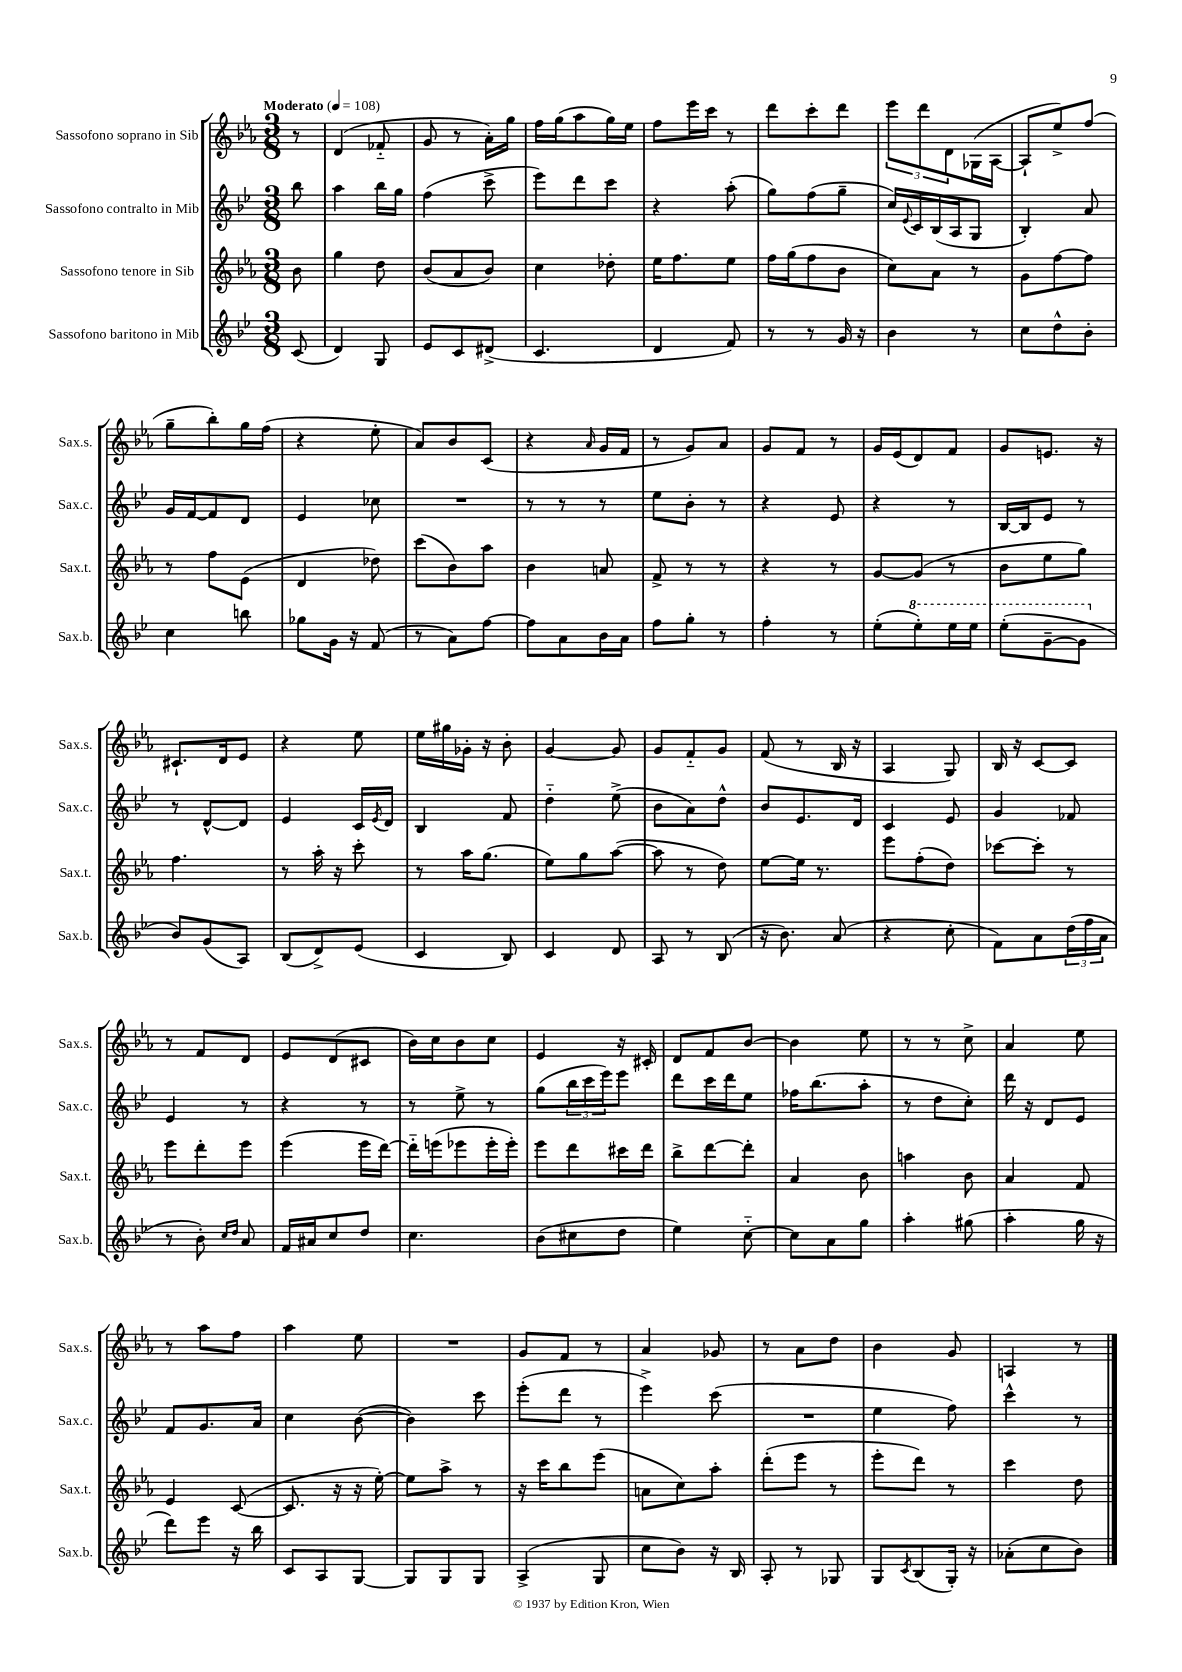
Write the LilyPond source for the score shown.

<<
\new StaffGroup <<
\new Staff = "s0" \with { instrumentName = "Sassofono soprano in Sib" shortInstrumentName = "Sax.s." } {
    \clef treble \key ees \major \numericTimeSignature \time 3/8 \partial 8 \tempo "Moderato" 4 = 108
    r8 |
    d'4( fes'8-_ |
    g'8 r8 aes'16-.) g''16 |
    f''16 g''16( aes''8 g''16) ees''16 |
    f''8 ees'''16 c'''16 r8 |
    d'''8 c'''8-. d'''8 |
    \tuplet 3/2 { ees'''8 d'''8 d'8 } ges16( aes16~ |
    aes8-! ees''8->) f''8( |
    g''8-- bes''8-.) g''16 f''16( |
    r4 ees''8-. |
    aes'8) bes'8 c'8( |
    r4 \grace { aes'16 } g'16 f'16 |
    r8 g'8) aes'8 |
    g'8 f'8 r8 |
    g'16 ees'16( d'8) f'8 |
    g'8 e'8. r16 |
    cis'8.-! d'16 ees'8 |
    r4 ees''8 |
    ees''16 gis''16 ges'16-. r16 bes'8-. |
    g'4~ g'8 |
    g'8 f'8-_ g'8 |
    f'8( r8 bes16 r16 |
    aes4 g8) |
    bes16 r16 c'8~ c'8 |
    r8 f'8 d'8 |
    ees'8 d'8( cis'8 |
    bes'16) c''16 bes'8 c''8 |
    ees'4 r16 cis'16-. |
    d'8 f'8 bes'8~ |
    bes'4 ees''8 |
    r8 r8 c''8-> |
    aes'4 ees''8 |
    r8 aes''8 f''8 |
    aes''4 ees''8 |
    R4. |
    g'8 f'8 r8 |
    aes'4 ges'8 |
    r8 aes'8 d''8 |
    bes'4 g'8 |
    a4 r8 \bar "|." |
}
\new Staff = "s1" \with { instrumentName = "Sassofono contralto in Mib" shortInstrumentName = "Sax.c." } {
    \clef treble \key bes \major \numericTimeSignature \time 3/8 \partial 8
    bes''8 |
    a''4 bes''16 g''16 |
    f''4( c'''8-> |
    ees'''8) d'''8 c'''8 |
    r4 a''8-.( |
    g''8) f''8( g''8-- |
    c''16) \appoggiatura { ees'8 } c'16 bes16( a16 g8 |
    bes4-.) a'8 |
    g'16 f'16~ f'8 d'8 |
    ees'4 ces''8 |
    R4. |
    r8 r8 r8 |
    ees''8 bes'8-. r8 |
    r4 ees'8 |
    r4 r8 |
    bes16~ bes16 ees'8 r8 |
    r8 d'8~-^ d'8 |
    ees'4 c'16 \acciaccatura { ees'8 } d'16 |
    bes4 f'8 |
    d''4-_ ees''8->( |
    bes'8 a'8) d''8-^ |
    bes'8 ees'8. d'16 |
    c'4 ees'8 |
    g'4 fes'8 |
    ees'4 r8 |
    r4 r8 |
    r8 ees''8-> r8 |
    g''8( \tuplet 3/2 { bes''16 c'''16 ees'''16) } ees'''8 |
    d'''8 c'''16 d'''16 ees''8 |
    fes''16 bes''8.( a''8-. |
    r8 d''8 c''8-.) |
    d'''16 r16 d'8 ees'8 |
    f'8 g'8. a'16 |
    c''4 bes'8~( |
    bes'4) c'''8 |
    ees'''8-.( d'''8 r8 |
    ees'''4->) c'''8( |
    R4. |
    ees''4 f''8) |
    c'''4-^ r8 \bar "|." |
}
\new Staff = "s2" \with { instrumentName = "Sassofono tenore in Sib" shortInstrumentName = "Sax.t." } {
    \clef treble \key ees \major \numericTimeSignature \time 3/8 \partial 8
    bes'8 |
    g''4 d''8 |
    bes'8( aes'8 bes'8) |
    c''4 des''8-. |
    ees''16 f''8. ees''8 |
    f''16 g''16( f''8 bes'8 |
    c''8) aes'8 r8 |
    g'8 f''8~ f''8 |
    r8 f''8 ees'8( |
    d'4 des''8) |
    c'''8( bes'8) aes''8 |
    bes'4 a'8 |
    f'8-> r8 r8 |
    r4 r8 |
    g'8~ g'8( r8 |
    bes'8 ees''8 g''8) |
    f''4. |
    r8 aes''16-. r16 c'''8-. |
    r8 aes''16 g''8.( |
    ees''8) g''8 aes''8~( |
    aes''8 r8 d''8) |
    ees''8~ ees''16 r8. |
    ees'''8 f''8-.( d''8) |
    ces'''8~ ces'''8-. r8 |
    ees'''8 d'''8-. ees'''8 |
    ees'''4( ees'''16 d'''16~) |
    d'''16-_ e'''16( ees'''8 ees'''16-. ees'''16-.) |
    ees'''8 d'''8 cis'''16 d'''16 |
    bes''8-> d'''8~ d'''8-. |
    aes'4 bes'8 |
    a''4 bes'8 |
    aes'4 f'8 |
    ees'4 c'8~( |
    c'8. r16 r16 ees''16~-.) |
    ees''8 aes''8-> r8 |
    r16 c'''16 bes''8 ees'''8( |
    a'8 c''8) aes''8-. |
    d'''8-.( ees'''8 r8 |
    ees'''8-. d'''8) r8 |
    c'''4 d''8 \bar "|." |
}
\new Staff = "s3" \with { instrumentName = "Sassofono baritono in Mib" shortInstrumentName = "Sax.b." } {
    \clef treble \key bes \major \numericTimeSignature \time 3/8 \partial 8
    c'8( |
    d'4) g8 |
    ees'8 c'8 dis'8->( |
    c'4. |
    d'4 f'8) |
    r8 r8 g'16 r16 |
    bes'4 r8 |
    c''8 d''8-^ bes'8-. |
    c''4 b''8 |
    ges''8 g'16 r16 f'8( |
    r8 a'8) f''8~ |
    f''8 a'8 bes'16 a'16 |
    f''8 g''8-. r8 |
    f''4-. r8 |
    ees''8-.( \ottava #1 ees'''8-.) ees'''16 ees'''16 |
    ees'''8-.( g''8~-- g''8 \ottava #0 |
    bes'8) g'8( a8) |
    bes8( d'8->) ees'8( |
    c'4 bes8) |
    c'4 d'8 |
    a8 r8 bes8( |
    r16 bes'8.) a'8( |
    r4 c''8-. |
    f'8) a'8 \tuplet 3/2 { d''16( f''16 a'16 } |
    r8 bes'8-.) \grace { c''16 d''16 } a'8 |
    f'16 ais'16 c''8 d''8 |
    c''4. |
    bes'8( cis''8 d''8 |
    ees''4) c''8~-_ |
    c''8 a'8 g''8 |
    a''4-. gis''8( |
    a''4-. g''16 r16 |
    d'''8) ees'''8 r16 bes''16 |
    c'8 a8 g8~ |
    g8 g8 g8 |
    a4->( g8 |
    c''8 bes'8) r16 bes16 |
    a8-. r8 ges8 |
    g8 \acciaccatura { c'8 } bes8( g16-.) r16 |
    aes'8-.( c''8 bes'8) \bar "|." |
}
>>
>>
\layout { \context { \Score \remove "Bar_number_engraver" } }
